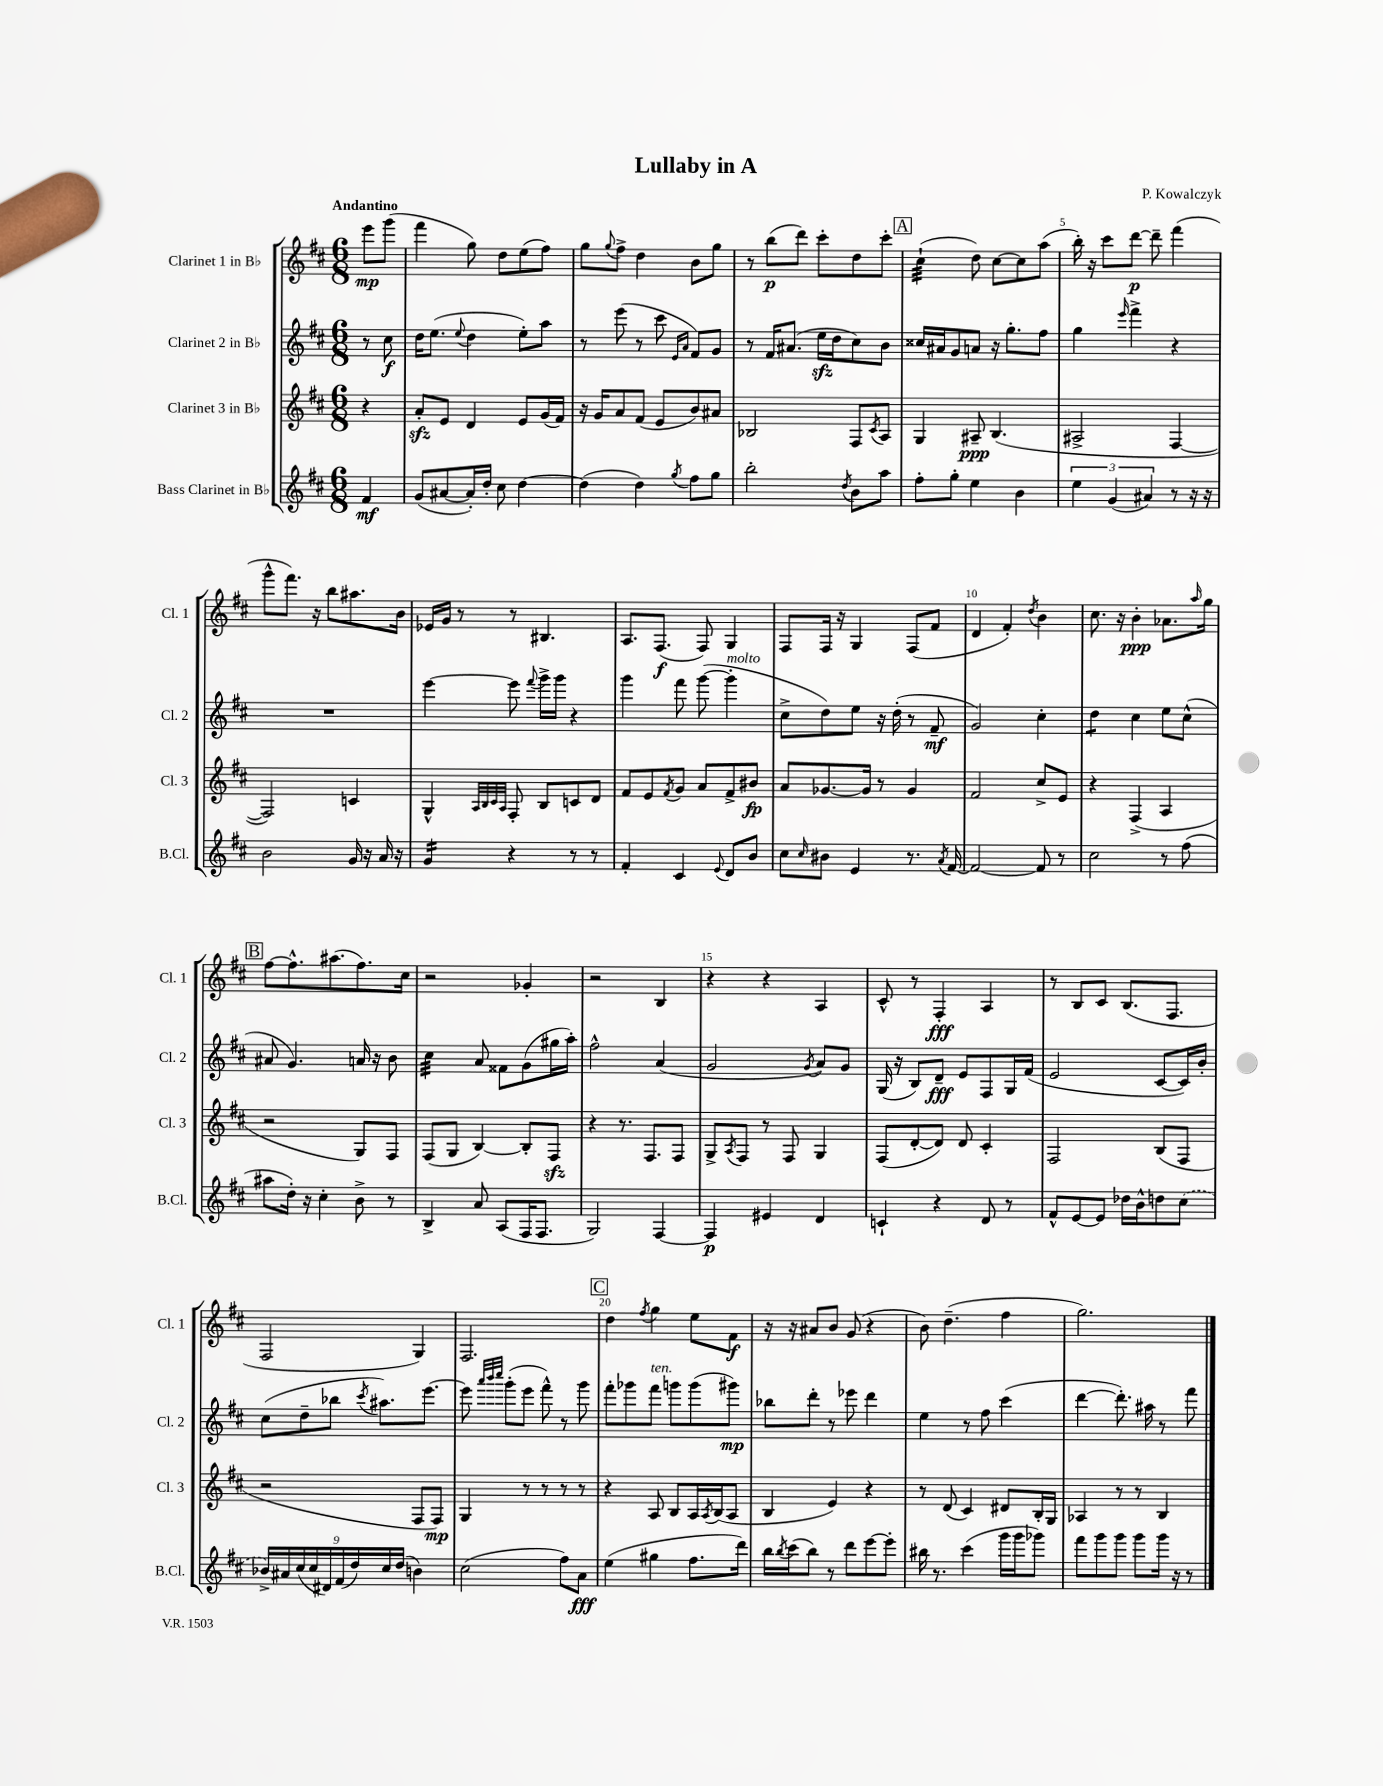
\header { title = "Lullaby in A" composer = "P. Kowalczyk" }
<<
\new StaffGroup <<
\new Staff = "s0" \with { instrumentName = "Clarinet 1 in Bb" shortInstrumentName = "Cl. 1" } {
    \clef treble \key d \major \numericTimeSignature \time 6/8 \partial 4 \tempo "Andantino"
    e'''8\mp g'''8( |
    fis'''4 g''8) d''8 e''8( fis''8) |
    g''8 \appoggiatura { g''8 } fis''8-> d''4 b'8 g''8 |
    r8 b''8\p( d'''8) cis'''8-. d''8 cis'''8-. |
    \mark \markup { \box "A" } cis''4:32-!( d''8) cis''8~ cis''8 a''8( |
    b''16-.) r16 cis'''8 d'''8~\p d'''8-- fis'''4( |
    g'''8-^ fis'''8.) r16 b''8 ais''8. b'16 |
    ees'16 g'16 r8 r8 bis4. |
    a8. fis8.\f( fis8) g4 |
    fis8 fis16 r16 g4 fis8( fis'8 |
    d'4 fis'4-.) \acciaccatura { d''8 } b'4 |
    cis''8. r16 b'4-.\ppp aes'8. \grace { a''16 } g''16 |
    \mark \markup { \box "B" } fis''8~ fis''8.-^ ais''8.( fis''8.) cis''16 |
    r2 ges'4-. |
    r2 b4 |
    r4 r4 a4 |
    cis'8-^ r8 fis4-.\fff a4 |
    r8 b8 cis'8 b8.( fis8. |
    fis2 g4) |
    fis2. |
    \mark \markup { \box "C" } d''4 \acciaccatura { fis''8 } g''4 e''8 fis'8\f |
    r16 r16 ais'8 b'8 g'8( r4 |
    b'8) d''4.--( fis''4 |
    g''2.) \bar "|." |
}
\new Staff = "s1" \with { instrumentName = "Clarinet 2 in Bb" shortInstrumentName = "Cl. 2" } {
    \clef treble \key d \major \numericTimeSignature \time 6/8 \partial 4
    r8 cis''8\f |
    d''16 e''8.( \appoggiatura { e''8 } d''4 e''8-.) a''8 |
    r8 e'''8( r8 cis'''8 \grace { e'16 a'16 } fis'8) g'8 |
    r8 fis'16 ais'8.( e''16\sfz d''16 cis''8) b'8 |
    \mark \markup { \box "A" } cisis''16 ais'16 g'8 a'8 r16 g''8.-. fis''8 |
    g''4 \grace { e'''16 } fis'''4-> r4 |
    R2. |
    e'''4~ e'''8 \appoggiatura { fis'''8 } g'''16-> g'''16 r4 |
    g'''4 fis'''8 g'''8~( g'''4-.^\markup { \italic "molto" } |
    cis''8-> d''8) e''8 r16 d''16-.( r8 fis'8--\mf |
    g'2) cis''4-. |
    d''4:8 cis''4 e''8 cis''8-^( |
    \mark \markup { \box "B" } ais'8 g'4.) a'16 r16 b'8 |
    cis''4:32 a'8 fisis'8 g'8( gis''16 a''16-.) |
    fis''2-^ a'4( |
    g'2 \acciaccatura { g'8 } a'8) g'8 |
    g16( r16 b8) d'8--\fff e'8 fis8 g16 fis'16( |
    e'2 cis'8~ cis'16) b'16-. |
    cis''8( d''8-- bes''8 \acciaccatura { cis'''8 } ais''8.) e'''8.~ |
    e'''8 \grace { a'''32 b'''32 cis''''32 } g'''8-.( e'''8 fis'''8-^) r8 g'''8 |
    \mark \markup { \box "C" } fis'''8-. ges'''8 fis'''8^\markup { \italic "ten." } g'''8 g'''8( gis'''8\mp) |
    bes''8 d'''8-. r8 ees'''8 d'''4 |
    e''4 r8 fis''8 cis'''4( |
    d'''4~ d'''8.-.) ais''16 r8 fis'''8 \bar "|." |
}
\new Staff = "s2" \with { instrumentName = "Clarinet 3 in Bb" shortInstrumentName = "Cl. 3" } {
    \clef treble \key d \major \numericTimeSignature \time 6/8 \partial 4
    r4 |
    a'8-.\sfz e'8 d'4 e'8 g'16( fis'16) |
    r16 g'16 a'8 fis'8( e'8 b'8) ais'8 |
    bes2 fis8 \acciaccatura { cis'8 } a8 |
    \mark \markup { \box "A" } g4 ais8--\ppp b4.( |
    ais2-> fis4~ |
    fis2) c'4 |
    g4-^ \grace { a32 b32 cis'32 a32 } fis8-. b8 c'8 d'8 |
    fis'8 e'8 \acciaccatura { fis'8 } g'8 a'8 fis'8-> bis'8\fp |
    a'8 ges'8.~ ges'16 r8 ges'4 |
    fis'2 cis''8-> e'8 |
    r4 fis4->( a4 |
    \mark \markup { \box "B" } r2 g8) fis8 |
    fis8( g8 b4~) b8-. fis8\sfz |
    r4 r8. fis8. fis8 |
    g8-> \acciaccatura { a8 } fis8 r8 fis8 g4 |
    fis8( d'8~-. d'8) d'8 cis'4-. |
    fis2 b8( fis8 |
    r2 fis8 fis8\mp) |
    g4 r8 r8 r8 r8 |
    \mark \markup { \box "C" } r4 a8 b8 a16 \acciaccatura { a8 } b16( a8 |
    b4 e'4) r4 |
    r8 d'8( cis'4) dis'8 b16-. g16 |
    aes4 r8 r8 b4 \bar "|." |
}
\new Staff = "s3" \with { instrumentName = "Bass Clarinet in Bb" shortInstrumentName = "B.Cl." } {
    \clef treble \key d \major \numericTimeSignature \time 6/8 \partial 4
    fis'4\mf |
    g'8( ais'8~ ais'16-.) d''16-. cis''8 d''4~ |
    d''4( d''4) \acciaccatura { g''8 } fis''8 g''8 |
    b''2-. \acciaccatura { d''8 } b'8 a''8 |
    \mark \markup { \box "A" } fis''8-. g''8-. e''4 b'4 |
    \tuplet 3/2 { e''4 g'4( ais'4) } r8 r16 r16 |
    b'2 g'16 r16 a'16 r16 |
    g'4:16 r4 r8 r8 |
    fis'4-. cis'4 \appoggiatura { e'8 } d'8 b'8 |
    cis''8 \grace { cis''16 } bis'8 e'4 r8. \acciaccatura { a'8 } fis'16~ |
    fis'2~ fis'8 r8 |
    cis''2 r8 fis''8( |
    \mark \markup { \box "B" } ais''8 d''16-.) r16 cis''4-. b'8-> r8 |
    b4-> a'8 a8( fis16 fis8. |
    g2) fis4~ |
    fis4\p eis'4 d'4 |
    c'4-! r4 d'8 r8 |
    fis'8-^ e'8~ e'8 des''16 b'16-^ d''8 \once \slurDashed cis''8( |
    \tuplet 9/8 { bes'16->) ais'16 cis''16( cis''16 dis'16) fis'16( d''16) cis''16 d''16( } b'4) |
    cis''2( fis''8) a'8\fff |
    \mark \markup { \box "C" } e''4( gis''4 fis''8. d'''16) |
    b''16 \acciaccatura { b''8 } cis'''16( b''8) r8 d'''8 e'''8~ e'''8-. |
    bis''16 r8. cis'''4( g'''16 g'''16 ges'''8) |
    fis'''8 g'''8 g'''8 g'''8 g'''16 r16 r8 \bar "|." |
}
>>
>>
\layout { \context { \Score \override BarNumber.break-visibility = ##(#f #t #t) barNumberVisibility = #(every-nth-bar-number-visible 5) } }
